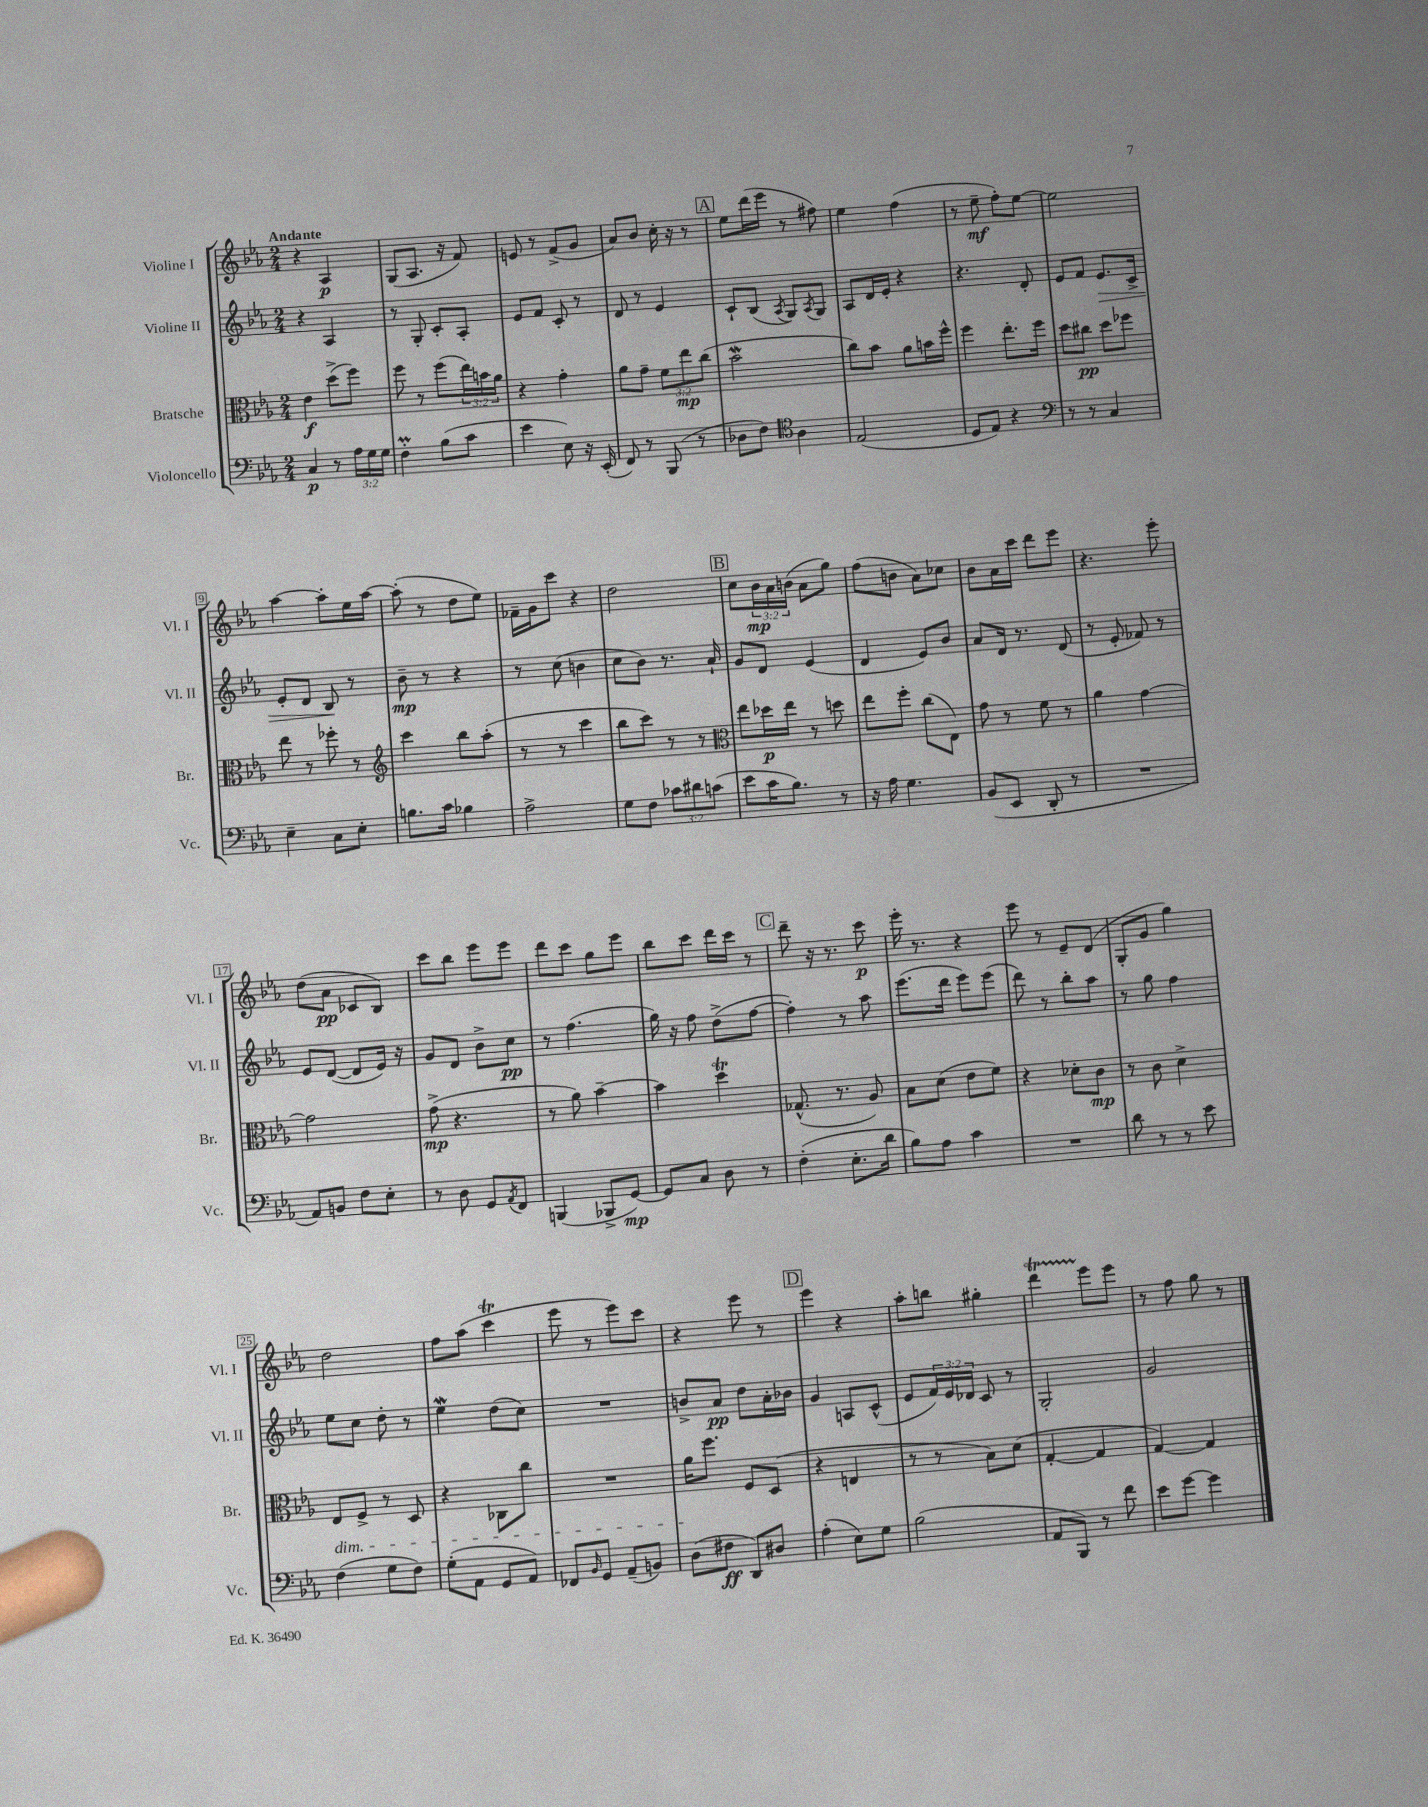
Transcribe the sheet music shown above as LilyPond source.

<<
\new StaffGroup <<
\new Staff = "s0" \with { instrumentName = "Violine I" shortInstrumentName = "Vl. I" } {
    \clef treble \key ees \major \numericTimeSignature \time 2/4 \override Staff.TupletNumber.text = #tuplet-number::calc-fraction-text \tempo "Andante"
    r4 aes4\p |
    g8( aes8. r16 f'8) |
    e'8 r8 f'8->( g'8 |
    aes'8) bes'8 c''16-. r16 r8 |
    \mark \markup { \box "A" } ees''8 d'''16( ees'''16 r8 fis''8) |
    ees''4 f''4( |
    r8 ees''8--\mf f''8-.) ees''8~ |
    ees''2 |
    aes''4~ aes''8-. ees''16 aes''16~ |
    aes''8-.( r8 d''8 ees''8) |
    fes'16-- g'16 c'''8 r4 |
    d''2 |
    \mark \markup { \box "B" } c''8 \tuplet 3/2 { bes'16\mp aes'16 b'16( } aes'8 g''8) |
    f''8( b'8 aes'8) ces''8 |
    bes'8 aes'16 c'''16 d'''8 ees'''8 |
    r4. ees'''8-. |
    d''8( aes'8\pp ces'8 bes8) |
    c'''8 bes''8 ees'''8 ees'''8 |
    d'''8 c'''8 g''8 ees'''8 |
    bes''8 c'''8 d'''16 c'''16 r8 |
    \mark \markup { \box "C" } d'''8-- r16 r8. c'''8\p |
    ees'''16-. r8. r4 |
    ees'''8 r8 ees'8-- d'8( |
    g8-. g'8 g''4) |
    d''2 |
    f''8 aes''8( c'''4\trill |
    ees'''8 r8 ees'''8) c'''8 |
    r4 ees'''8 r8 |
    \mark \markup { \box "D" } ees'''4 r4 |
    aes''8-. b''8 gis''4-. |
    d'''4\startTrillSpan ees'''8\stopTrillSpan ees'''8 |
    r8 f''8 g''8 r8 \bar "|." |
}
\new Staff = "s1" \with { instrumentName = "Violine II" shortInstrumentName = "Vl. II" } {
    \clef treble \key ees \major \numericTimeSignature \time 2/4 \override Staff.TupletNumber.text = #tuplet-number::calc-fraction-text
    r4 aes4 |
    r8 g8-. c'8-. aes8-. |
    ees'8 f'8 c'8-. r8 |
    d'8 r8 ees'4 |
    \mark \markup { \box "A" } c'8-! bes8( \acciaccatura { aes8 } g8) \acciaccatura { aes8 } g8 |
    aes8 d'16 ees'16-. r4 |
    r4. d'8-. |
    ees'8 f'8 ees'8.\> c'16-> |
    ees'8-. d'8 bes8\! r8 |
    bes'8--\mp r8 r4 |
    r8 c''8( b'4 |
    c''8 bes'8) r8. aes'16-! |
    \mark \markup { \box "B" } g'8 d'8 ees'4( |
    d'4 ees'8) bes'8 |
    aes'8 d'16 r8. d'8( |
    r8 ees'8-. fes'8) r8 |
    ees'8 d'8~( d'8 ees'16) r16 |
    g'8 d'8 bes'8-> c''8\pp |
    r8 f''4.( |
    g''16) r16 f''8 d''8->( f''8~ |
    \mark \markup { \box "C" } f''4-.) r8 aes''8 |
    ees'''8.( d'''16 ees'''8) ees'''8( |
    d'''8) r8 bes''8-. aes''8 |
    r8 g''8 f''4 |
    ees''8 c''8 d''8-. r8 |
    ees''4\mordent d''8( c''8) |
    R2 |
    b'8-> aes'8\pp d''8 aes'16-. bes'16 |
    \mark \markup { \box "D" } g'4 a8 c'8-^( |
    ees'8 \tuplet 3/2 { f'16) ees'16 des'16 } c'8 r8 |
    g2-. |
    g'2 \bar "|." |
}
\new Staff = "s2" \with { instrumentName = "Bratsche" shortInstrumentName = "Br." } {
    \clef alto \key ees \major \numericTimeSignature \time 2/4 \override Staff.TupletNumber.text = #tuplet-number::calc-fraction-text
    ees'4\f d''8->( f''8) |
    f''8 r8 f''8( \tuplet 3/2 { ees''16) b'16 aes'16 } |
    r4 g'4-. |
    aes'8 g'8-- \tuplet 3/2 { f'8 ees''8\mp c''8( } |
    \mark \markup { \box "A" } bes'2\mordent |
    c''8) bes'8 aes'8 b'16 f''16-^ |
    f''4 ees''8.-. f''16 |
    d''8 cis''8\pp d''8 fes''8 |
    ees''8 r8 fes''8-. r8 |
    \clef treble c'''4 bes''8 aes''8-.( |
    r8 r8 c'''4 |
    bes''8 c'''8) r8 r8 |
    \mark \markup { \box "B" } \clef alto ees''8 des''16\p ees''16 r8 d''8 |
    ees''8 f''8-. c''8( ees8) |
    g'8 r8 f'8 r8 |
    aes'4 g'4~ |
    g'2 |
    g'8->\mp( r4. |
    r8 aes'8) bes'4~-- |
    bes'4 d''4\trill |
    \mark \markup { \box "C" } ges8.-^( r8. aes8) |
    bes8 d'8( ees'8 f'8) |
    r4 des'8-. c'8\mp |
    r8 c'8 d'4-> |
    ees8\dim f8-> r8 d8 |
    r4 ces8 c''8 |
    R2 |
    aes'16\! f''8. f8 d8( |
    \mark \markup { \box "D" } r4 e4 |
    r8 r8 bes8) d'8( |
    g4~-. g4 |
    g4~) g4 \bar "|." |
}
\new Staff = "s3" \with { instrumentName = "Violoncello" shortInstrumentName = "Vc." } {
    \clef bass \key ees \major \numericTimeSignature \time 2/4 \override Staff.TupletNumber.text = #tuplet-number::calc-fraction-text
    c4\p r8 \tuplet 3/2 { aes16 g16 g16 } |
    f4-.\prall bes8( c'8 |
    ees'4 ees8) r16 ees,16-.( |
    f,8) r8 bes,,8( r8 |
    \mark \markup { \box "A" } des8 f8) \clef tenor aes4 |
    ees2( |
    d8 ees8) r4 |
    \clef bass r8 r8 c4 |
    ees4-- c8 ees8-. |
    b8. c'16 bes4 |
    aes2-> |
    g8 f8 \tuplet 3/2 { ces'8 dis'8 c'8( } |
    \mark \markup { \box "B" } ees'8 c'16 bes8.) r8 |
    r16 aes16 g4. |
    bes,8( ees,8 d,8-. r8 |
    R2 |
    aes,8) b,8 f8 ees8-. |
    r8 d8 g,8 \acciaccatura { aes,8 } f,8 |
    b,,4( bes,,8-> g,8~\mp) |
    g,8 c8 d8 r8 |
    \mark \markup { \box "C" } f4-.( ees8.-. d'16 |
    bes8) aes8 c'4 |
    R2 |
    d'8 r8 r8 ees'8 |
    f4( g8 f8) |
    g8-.( aes,8 g,8 aes,8) |
    fes,8 \grace { bes,16 } g,8 aes,8--( b,8) |
    d8( fis8\ff d,8) dis8 |
    \mark \markup { \box "D" } aes4-.( ees8) g8 |
    bes2( |
    aes,8 bes,,8) r8 f'8 |
    ees'8 g'8~ g'4 \bar "|." |
}
>>
>>
\layout { \context { \Score \override BarNumber.stencil = #(make-stencil-boxer 0.1 0.3 ly:text-interface::print) } }
